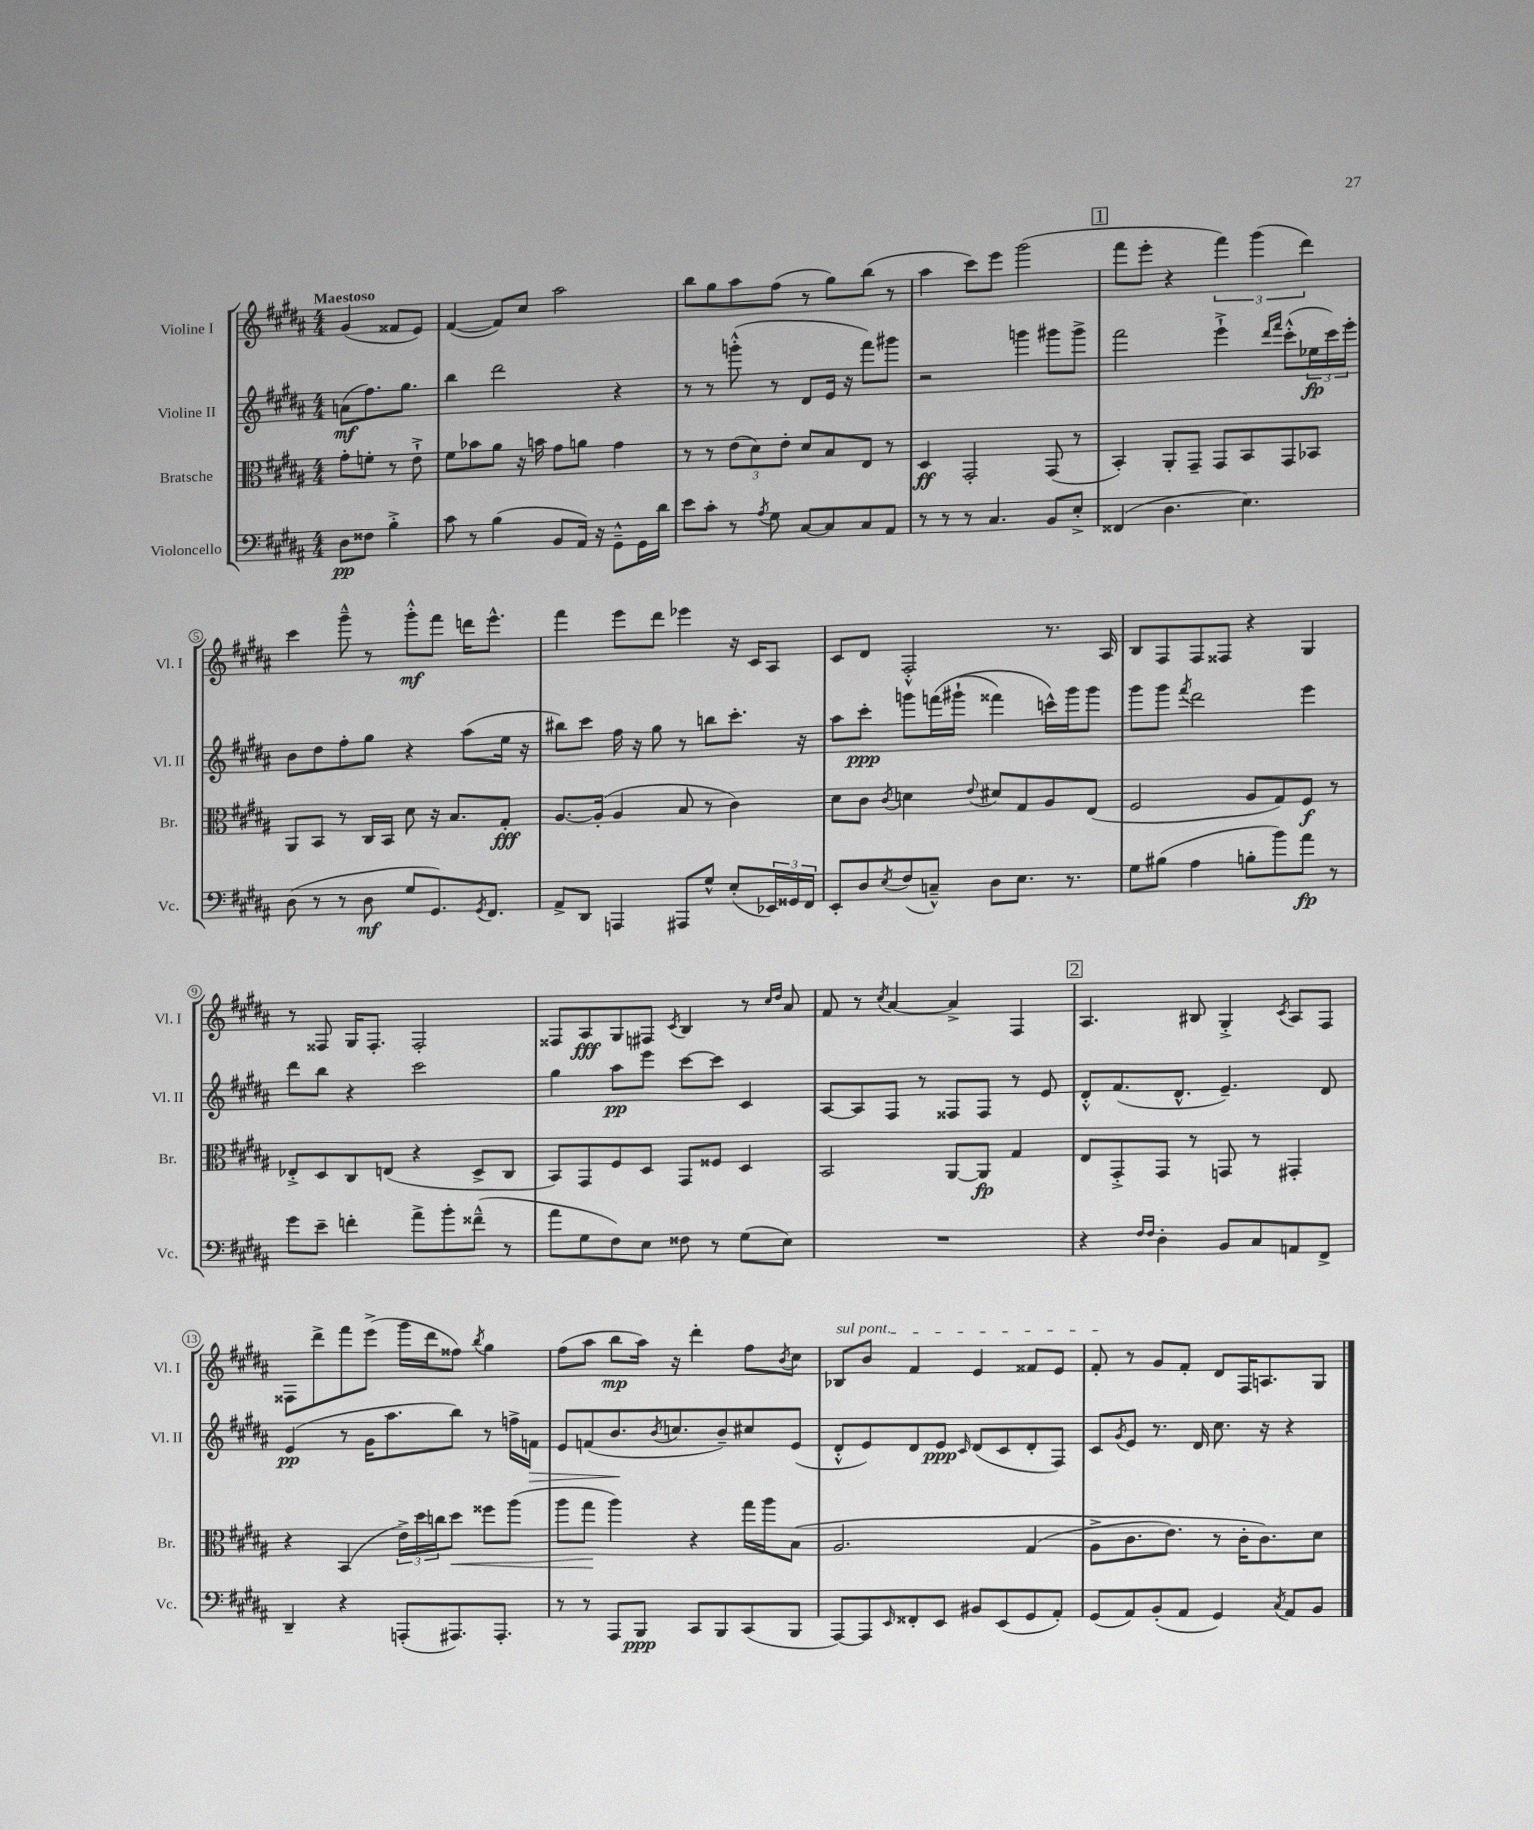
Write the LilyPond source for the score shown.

<<
\new StaffGroup <<
\new Staff = "s0" \with { instrumentName = "Violine I" shortInstrumentName = "Vl. I" } {
    \clef treble \key b \major \numericTimeSignature \time 4/4 \partial 2 \tempo "Maestoso"
    gis'4( fisis'8 e'8) |
    fis'4~( fis'8) cis''8 ais''2 |
    b''8 gis''8 ais''8 fis''8( r8 gis''8) b''8( r8 |
    ais''4 cis'''8) e'''8 gis'''2( |
    \mark \markup { \box "1" } fis'''8 e'''8-. r4 \tuplet 3/2 { fis'''4) gis'''4( dis'''4) } |
    cis'''4 gis'''8---^ r8 gis'''8-.-^\mf fis'''8 d'''16 e'''8.-^ |
    fis'''4 e'''8 dis'''8 ees'''4 r16 cis'16 ais8 |
    cis'8 dis'8 fis2-.-^ r8. ais16 |
    b8 fis8 fis8 fisis8 r4 gis4 |
    r8 fisis8 gis16 fisis8.-. fisis2-. |
    fisis8 ais8\fff gis8 fis8 \acciaccatura { cis'8 } b4 r8 \grace { cis''16 dis''16 } ais'8 |
    fis'8 r8 \acciaccatura { cis''8 } ais'4~ ais'4-> fis4 |
    \mark \markup { \box "2" } ais4. bis8 gis4-.-> \acciaccatura { cis'8 } ais8 fis8 |
    fisis8 dis'''8-> fis'''8 e'''8->( gis'''16 dis'''16 fisis''8) \acciaccatura { b''8 } gis''4 |
    fis''8( ais''8 b''8\mp ais''16) r16 dis'''4-. fis''8 \acciaccatura { b'8 } cis''8 |
    \once \override TextSpanner.bound-details.left.text = \markup { \italic "sul pont." } bes8\startTextSpan b'8 fis'4 e'4 fisis'8 e'8 |
    fis'8-.\stopTextSpan r8 gis'8 fis'8-. dis'8 fis16 a8. gis8 \bar "|." |
}
\new Staff = "s1" \with { instrumentName = "Violine II" shortInstrumentName = "Vl. II" } {
    \clef treble \key b \major \numericTimeSignature \time 4/4 \partial 2
    a'8\mf( fis''8.) gis''8. |
    b''4 dis'''2 r4 |
    r8 r8 g'''8-.-^( r8 dis'8 e'16 r16 fis'''8) gis'''8 |
    r2 g'''4 gis'''8 gis'''8-> |
    \mark \markup { \box "1" } fis'''2 e'''4-!-> \grace { dis'''16 fis'''16 } cis'''8-.-^( \tuplet 3/2 { ees''16\fp cis'''16) e'''16-. } |
    b'8 dis''8 fis''8-. gis''8 r4 ais''8( e''16 r16 |
    bis''8) cis'''8 fis''16 r16 gis''8 r8 b''8 cis'''8.-. r16 |
    ais''8 cis'''8-.\ppp g'''8 f'''16\( gis'''16-!( fisis'''4) c'''16-^\) gis'''16 gis'''8 |
    gis'''8 gis'''8 \acciaccatura { fis'''8 } dis'''2 e'''4 |
    dis'''8 b''8 r4 cis'''2 |
    gis''4 ais''8\pp e'''8 cis'''8~ cis'''8 cis'4 |
    ais8~ ais8 fis8 r8 fisis8 fisis8 r8 e'8 |
    \mark \markup { \box "2" } dis'8-.-^ fis'8.( dis'8.-^ e'4.--) dis'8 |
    e'4\pp( r8 gis'16 ais''8. b''8) r8 f''16-> f'16\> |
    e'8 f'8( b'8.\! \acciaccatura { b'8 } c''8. b'8--) cis''8 e'8( |
    dis'8-.-^ e'8) dis'8 e'8\ppp \grace { cis'16 } dis'8( cis'8 dis'8-. fis8) |
    cis'8 \acciaccatura { gis'8 } e'8 r8. dis'16 cis''8. r16 r4 \bar "|." |
}
\new Staff = "s2" \with { instrumentName = "Bratsche" shortInstrumentName = "Br." } {
    \clef alto \key b \major \numericTimeSignature \time 4/4 \partial 2
    gis'8-. f'8-. r8 e'8-!-> |
    fis'8 bes'8 ais'8 r16 b'16 gis'8 a'8 gis'4 |
    r8 r8 \tuplet 3/2 { e'8( dis'8) e'8-. } dis'8 b8 e8 r8 |
    dis4\ff gis,2-. gis,8( r8 |
    \mark \markup { \box "1" } b,4-.) ais,8-. gis,8-- gis,8 b,8 gis,8 bes,8 |
    ais,8 b,8 r8 cis16 b,16 dis'8 r16 b8. gis8-.\fff |
    ais8.~ ais16-.( ais4 b8 r8 cis'4) |
    dis'8 cis'8 \acciaccatura { cis'8 } d'4 \appoggiatura { e'8 } dis'8 gis8 ais8 e8( |
    fis2 ais8 gis8) fis8\f r8 |
    ees8-.-> dis8 cis8 e8( r4 dis8-> cis8 |
    b,8) gis,8 fis8 dis8 gis,8 fisis8 dis4 |
    b,2 ais,8~ ais,8\fp gis4 |
    \mark \markup { \box "2" } e8 gis,8-.-> gis,8 r8 g,8 r8 gis,4-. |
    r4 b,4( \tuplet 3/2 { e'16->) dis''16 c''16 } dis''8\< fisis''8 ais''8( |
    ais''8 gis''8\! ais''4) r4 gis''16 ais''16 b8\( |
    ais2. gis4( |
    ais8-> cis'8. e'8.) r8 cis'16-. cis'8.\) dis'8 \bar "|." |
}
\new Staff = "s3" \with { instrumentName = "Violoncello" shortInstrumentName = "Vc." } {
    \clef bass \key b \major \numericTimeSignature \time 4/4 \partial 2
    dis8\pp fisis8 b4-.-> |
    cis'8 r8 b4( b,8 ais,16) r16 gis,8---^ gis,16 dis'16 |
    e'8 cis'8-. r8 \acciaccatura { ais8 } gis8 cis8~ cis8 cis8 ais,8 |
    r8 r8 r8 cis4. b,8 e8-.-> |
    \mark \markup { \box "1" } fisis,4( dis4. e4.) |
    dis8( r8 r8 dis8\mf gis8 gis,8.) \acciaccatura { gis,8 } fis,8. |
    ais,8-> dis,8 a,,4 ais,,8 gis8-^ e8-.( \tuplet 3/2 { ees,16) gisis,16 fis,16 } |
    e,8-. dis8 \acciaccatura { e8 } fis8( c8---^) dis8 e8. r8. |
    gis8 bis8( ais4 b8-. b'8) ais'8\fp r8 |
    gis'8 e'8-- f'4-. ais'8-> b'8-. fisis'8---^( r8 |
    ais'8 gis8 fis8) e8 fisis8 r8 gis8( e8) |
    R1 |
    \mark \markup { \box "2" } r4 \grace { fis16 fis16 } dis4-. b,8 cis8 a,8 fis,8-> |
    dis,4-- r4 a,,8-.( ais,,8.) ais,,8.-. |
    r8 r8 ais,,8 b,,8\ppp cis,8 b,,8 cis,8( b,,8 |
    ais,,8~) ais,,8 \grace { e,16 } fisis,8-. e,8 bis,8 e,8( gis,8 ais,8-.) |
    gis,8( ais,8) b,8-.( ais,8 gis,4) \acciaccatura { cis8 } ais,8 b,8 \bar "|." |
}
>>
>>
\layout { \context { \Score \override BarNumber.stencil = #(make-stencil-circler 0.1 0.3 ly:text-interface::print) } }
